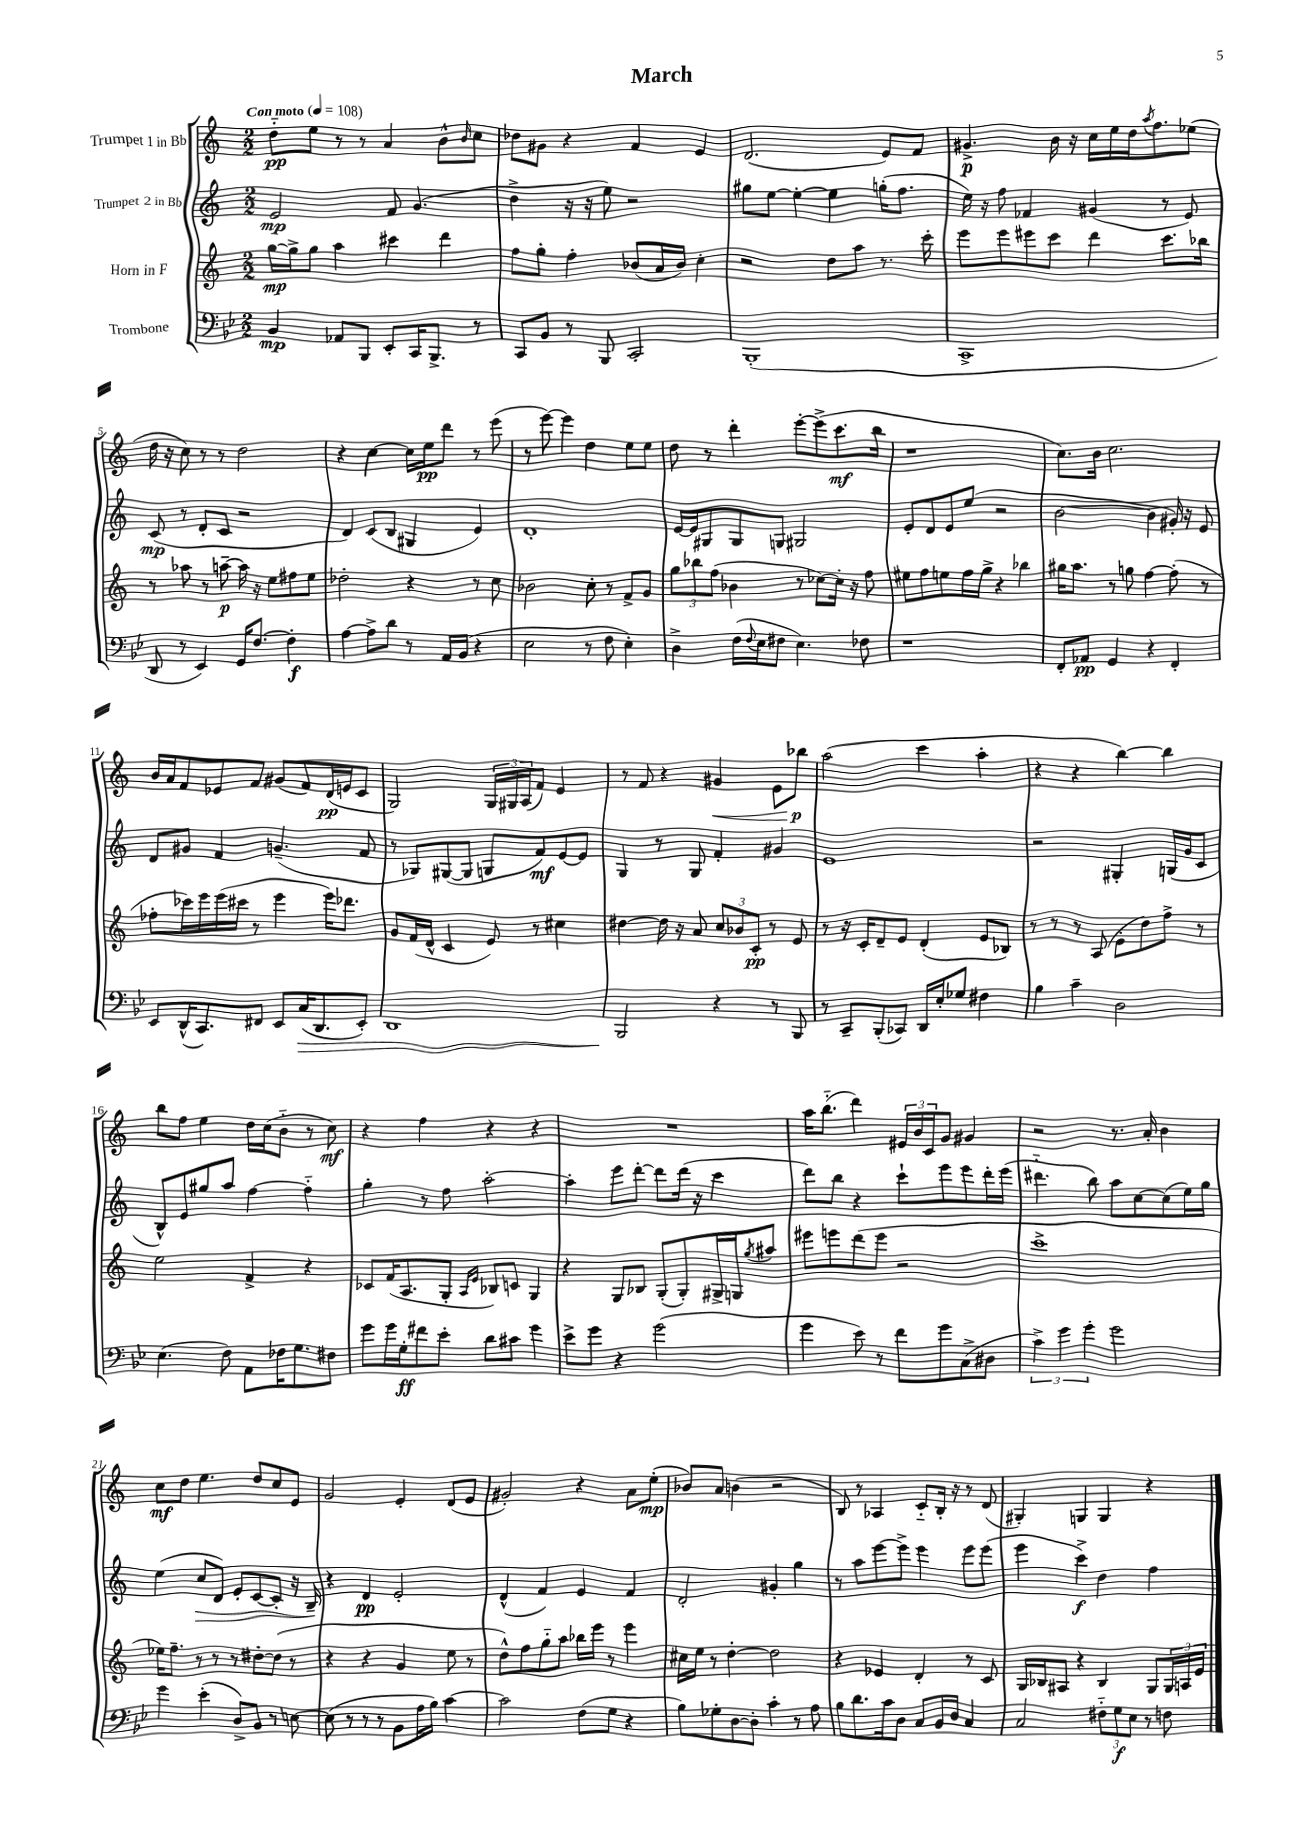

**kern	**kern	**kern	**kern
*staff4	*staff3	*staff2	*staff1
*clefF4	*clefG2	*clefG2	*clefG2
*k[b-e-]	*k[]	*k[]	*k[]
*M2/2	*M2/2	*M2/2	*M2/2
*MM108	*MM108	*MM108	*MM108
4BB-/	[16gg\LL	2e/	8dd'~\L
.	16gg^\]J	.	.
.	8gg\J	.	8ee\J
8AA-/L	4aa\	.	8r
8BBB-/J	.	.	8r
8EE-'/L	4ccc#\	8f/	4a/
16CC/K	.	(4.g/	.
8.BBB-^/J	.	.	.
.	4ddd\	.	8b^^\L
.	.	.	16qqb/
8r	.	.	8cc\J
=	=	=	=
8CC/L	8ff\L	4dd^\	8dd-\L
8BB-/J	8gg'\J	.	8g#\J
8r	4ff'\	16r	4r
.	.	16r	.
8BBB-/	.	8ee\)	.
2CC'/	(8b-/L	2r	4f/
.	16a/L	.	.
.	16b-/JJ)	.	.
.	4cc'\	.	4e/
=	=	=	=
(1BBB-'	2r	8gg#\L	(2.d/
.	.	[8ee\J	.
.	.	4ee'\_	.
.	8dd\L	4ee\]	.
.	8aa\J	.	.
.	8.r	(16gg'\LK	8e/L)
.	.	8.ff\J	.
.	.	.	8f/J
.	16ccc'\	.	.
=	=	=	=
1CC^	8eee\L	16ee\)	4.g#^/
.	.	16r	.
.	8eee\	8ff\	.
.	8eee#\	4f-/	.
.	8ccc\J	.	16b\
.	.	.	16r
.	4ddd\	(4g#/	16cc\LL
.	.	.	16ee\
.	.	.	16dd\J
.	.	.	8qaa/
.	.	.	8.ff\
.	8.ccc\L	8r	.
.	.	8e/)	(8ee-\J
.	16bb-\Jk	.	.
=	=	=	=
8DD/	8r	(8c/	16dd\
.	.	.	16r
8r	8aa-\	8r	8cc\)
4EE-/)	8r	8d'/L	8r
.	[8aa~\	8c/J	8r
16GG/LK	16aa\]	2r	2dd\
[8.F/J	16r	.	.
.	8ee\L	.	.
4F'\]	8ff#\	.	.
.	8ee\J	.	.
=	=	=	=
[4A\	2dd-'\	4d/)	4r
8A^\]L	.	(8c/L	[4cc\
8d\J	.	8B/J	.
8r	4r	4G#/	16cc\]LL
.	.	.	16ee\J
16AA/LL	.	.	8ddd\J
(16BB-/JJ	.	.	.
4r	8r	4e/)	8r
.	8cc\	.	(8eee\
=	=	=	=
2E-\	2b-\	1d'	8r
.	.	.	[8eee\)
.	.	.	4eee\]
8r	8cc'\	.	4dd\
8F\	8r	.	.
4E-'\)	8f^/L	.	8ee\L
.	8g/J	.	8ee\J
=	=	=	=
4D^\	12gg\L	[16e/LL	8dd\
.	.	16e/]J	.
.	12bb-\	.	.
.	.	8G#/	8r
.	(12ff\J	.	.
(16F\LL	4b-\	8G#/	4ddd'\
8qqF/	.	.	.
16E-\J	.	.	.
8F#\J	.	8G/J	.
4.E-\)	8r	2G#/	[8eee'\L
.	[8cc-\L)	.	(8eee^\]
.	16cc-'\]Jk	.	8.ccc\
.	16r	.	.
8F-\	8ff\	.	.
.	.	.	16bb\Jk
=	=	=	=
1r	8ee#\L	8e'/L	1r
.	8ff\	8d/	.
.	8ee\	8e/	.
.	16ff\L	(8ee/J	.
.	16gg^\JJ	.	.
.	4r	2r	.
.	4bb-\	.	.
=	=	=	=
8FF'/L	16gg#\LK	[2b\	8.cc\L)
.	8.aa\J	.	.
8AA-/J	.	.	.
.	.	.	16b\Jk
4GG/	8r	.	2.cc\
.	8gg\	.	.
4r	[4ff\	4b\]	.
4FF'/	(8ff'\]	16g#'/)	.
.	.	16r	.
.	8r	8e/	.
=	=	=	=
8EE-/L	8ff-'\L	8d/L	16b/LL
.	.	.	16a/J
(16DD^^/K	16ccc-\L)	8g#/J	8f/
8.CC/)	16eee\	.	.
.	(16eee\	4f/	8e-/
.	16ccc#\JJ	.	.
8FF#/J	8r	.	8f/J
8EE-/L	4eee\	(4.g~/	(8g#/L
(16C/K	.	.	8f/)
8.DD/	.	.	.
.	16eee\LK)	.	(16d/L
.	8.ddd-\J	.	16e/J
8EE-'/J)	.	8f/	8c/J
=	=	=	=
1DD	8g/L	8r	2G/)
.	(16f/L	8G-/L)	.
.	16d^^/JJ	.	.
.	4c/	([8G#/	.
.	.	8G#/]J	.
.	8e/)	8G/L	24G/LL
.	.	.	24G#/
.	.	.	(24A/J
.	8r	8f/)	8f/J)
.	4cc#\	[8e/	4e/
.	.	8e/]J	.
=	=	=	=
2BBB-/	[4dd#\	4G/	8r
.	.	.	8f/
.	16dd#\]	8r	4r
.	16r	.	.
.	8a/	8G/	.
4r	12cc/L	4f'/	4g#/
.	12b-/	.	.
.	12c'/J	.	.
8r	8r	4g#/	8e\L
8BBB-/	8e/	.	8bb-\J
=	=	=	=
8r	8r	1e	(2aa\
8CC~/L	16r	.	.
.	16c'/LK	.	.
(8BBB-'/	8d~/	.	.
8CC-/J)	8e/J	.	.
16DD/LL	(4d'/	.	4ccc\
16E-'/J	.	.	.
8G-/J	.	.	.
4F#\	8e/L	.	4aa'\
.	8B-/J)	.	.
=	=	=	=
4B-\	8r	2r	4r
.	8r	.	.
4c~\	8r	.	4r
.	(8A/	.	.
2D\	8e'\L	4G#'/	[4bb\)
.	8dd\)	.	.
.	8ff^\J	(16G/LL	4bb\]
.	.	16g/J	.
.	8r	8c/J	.
=	=	=	=
(4.E-\	2ee\	8B^^/L)	8bb\L
.	.	8e/	8ff\J
.	.	8gg#/	4ee\
8F\)	.	8aa/J	.
8AA\L	4f^/	[4ff\	16dd\LL
.	.	.	(16cc\J
16F-\K	.	.	8b'~\J
8.G\	.	.	.
.	4r	4ff'~\]	8r
8F#\J	.	.	8cc\)
=	=	=	=
8g\L	8c-/L	4gg'\	4r
16g\L	(16f/K	.	.
16G'\J	8.A/	.	.
8f#\	.	8r	4ff\
8e-'\J	8G'/J	8ff\	.
.	16qqA/LL	.	.
.	16qqe/JJ	.	.
8d\L	8B-/L)	[2aa'\	4r
8c#\J	8c/J	.	.
4g\	4G/	.	4r
=	=	=	=
8e-^\L	4r	4aa'\]	1r
8g\J	.	.	.
4r	8G/L	8eee\L	.
.	8B-/J	[8ddd'\J	.
(2g\	(8G'/L	8ddd\]L	.
.	8G'/)	(16ddd\Jk	.
.	.	16r	.
.	16G#^/L	4ccc\	.
.	16G/J	.	.
.	8qgg/	.	.
.	8aa#/J	.	.
=	=	=	=
4g\	8eee#\L	8ddd\L)	16aa\LK
.	.	.	(8.bb'~\J
.	8eee\	8bb\J	.
8e-\)	(8ddd\	4r	4ddd\)
8r	8eee\J	.	.
8f\L	2r	8ccc`\L	24e#/LL
.	.	.	24b/
.	.	.	24c/J
8g\	.	8eee\	8g/J
(8C^\	.	8eee\	4g#/
8D#\J	.	16ddd'\L	.
.	.	(16eee\JJ	.
=	=	=	=
6c^\)	1ccc^	4.ddd#'~\	2r
6g\	.	.	.
6g'\	.	.	.
.	.	8bb\)	.
2g\	.	8aa\L	8.r
.	.	[8cc\	.
.	.	.	16a'/
.	.	(8cc\]	4b\
.	.	16ee\L)	.
.	.	16gg\JJ	.
=	=	=	=
4g\	16ee-\LK)	(4ee\	8cc\L
.	8.ff~\J	.	.
.	.	.	8dd\J
(4e-'\	8r	8cc/L	4.ee\
.	8r	8d/J)	.
8D^/L)	8r	8e'/L	.
8BB-/J	[8dd#'\L	[8c/	8dd/L
8r	(8dd#\]J	8c'/]J	8cc/
[8E\	8r	16r	8e/J
.	.	16B~/	.
=	=	=	=
(8E\]	4r	4r	2g/
8r	.	.	.
8r	4r	4d/	.
8r	.	.	.
8BB-\L	4g/	2e'/	4e'/
16A\L	.	.	.
16B-\JJ)	.	.	.
[4c\	8ee\	.	(8d/L
.	8r	.	8e/J
=	=	=	=
2c\]	8dd^^\L)	(4d^^/	2g#'/)
.	8ff\	.	.
.	8gg'~\	4f/)	.
.	8aa\J	.	.
(8F\L	16bb-\LL	4e/	4r
.	16eee\JJ	.	.
8G\J	8r	.	.
4r	4eee\	4f/	8a\L
.	.	.	(8ee'\J
=	=	=	=
8B-\L)	16cc#\LL	2d'/	8b-/L)
.	16ee\JJ	.	.
8G-'\	8r	.	8a/J
[8D\	[4dd'\	.	(4b\
8D'\]J	.	.	.
4c'\	2dd\]	4g#'/	2r
8r	.	4gg\	.
8A\	.	.	.
=	=	=	=
8B-\L	4r	8r	8B/)
8.d\	.	8aa\L	8r
.	4e-/	[8eee\	4A-/
16c\k	.	.	.
8D\J	.	8eee^\]J	.
8C/L	4d'/	4eee\	8c'~/L
16BB-/L	.	.	16B'/Jk
16D/JJ	.	.	16r
4C/	8r	8eee\L	8r
.	8c/	(8eee\J	(8d/
=	=	=	=
2C/	16G/LL	4eee\	4G#'/)
.	16B-/J	.	.
.	8A#/J	.	.
.	4r	4ccc^\)	4G/
12F#'~\L	4B-/	4dd\	4G/
12G\	.	.	.
12E-\J	.	.	.
8r	8G/L	4ff\	4r
8F\	24G/L	.	.
.	24A/	.	.
.	24e/JJ	.	.
==	==	==	==
*-	*-	*-	*-
